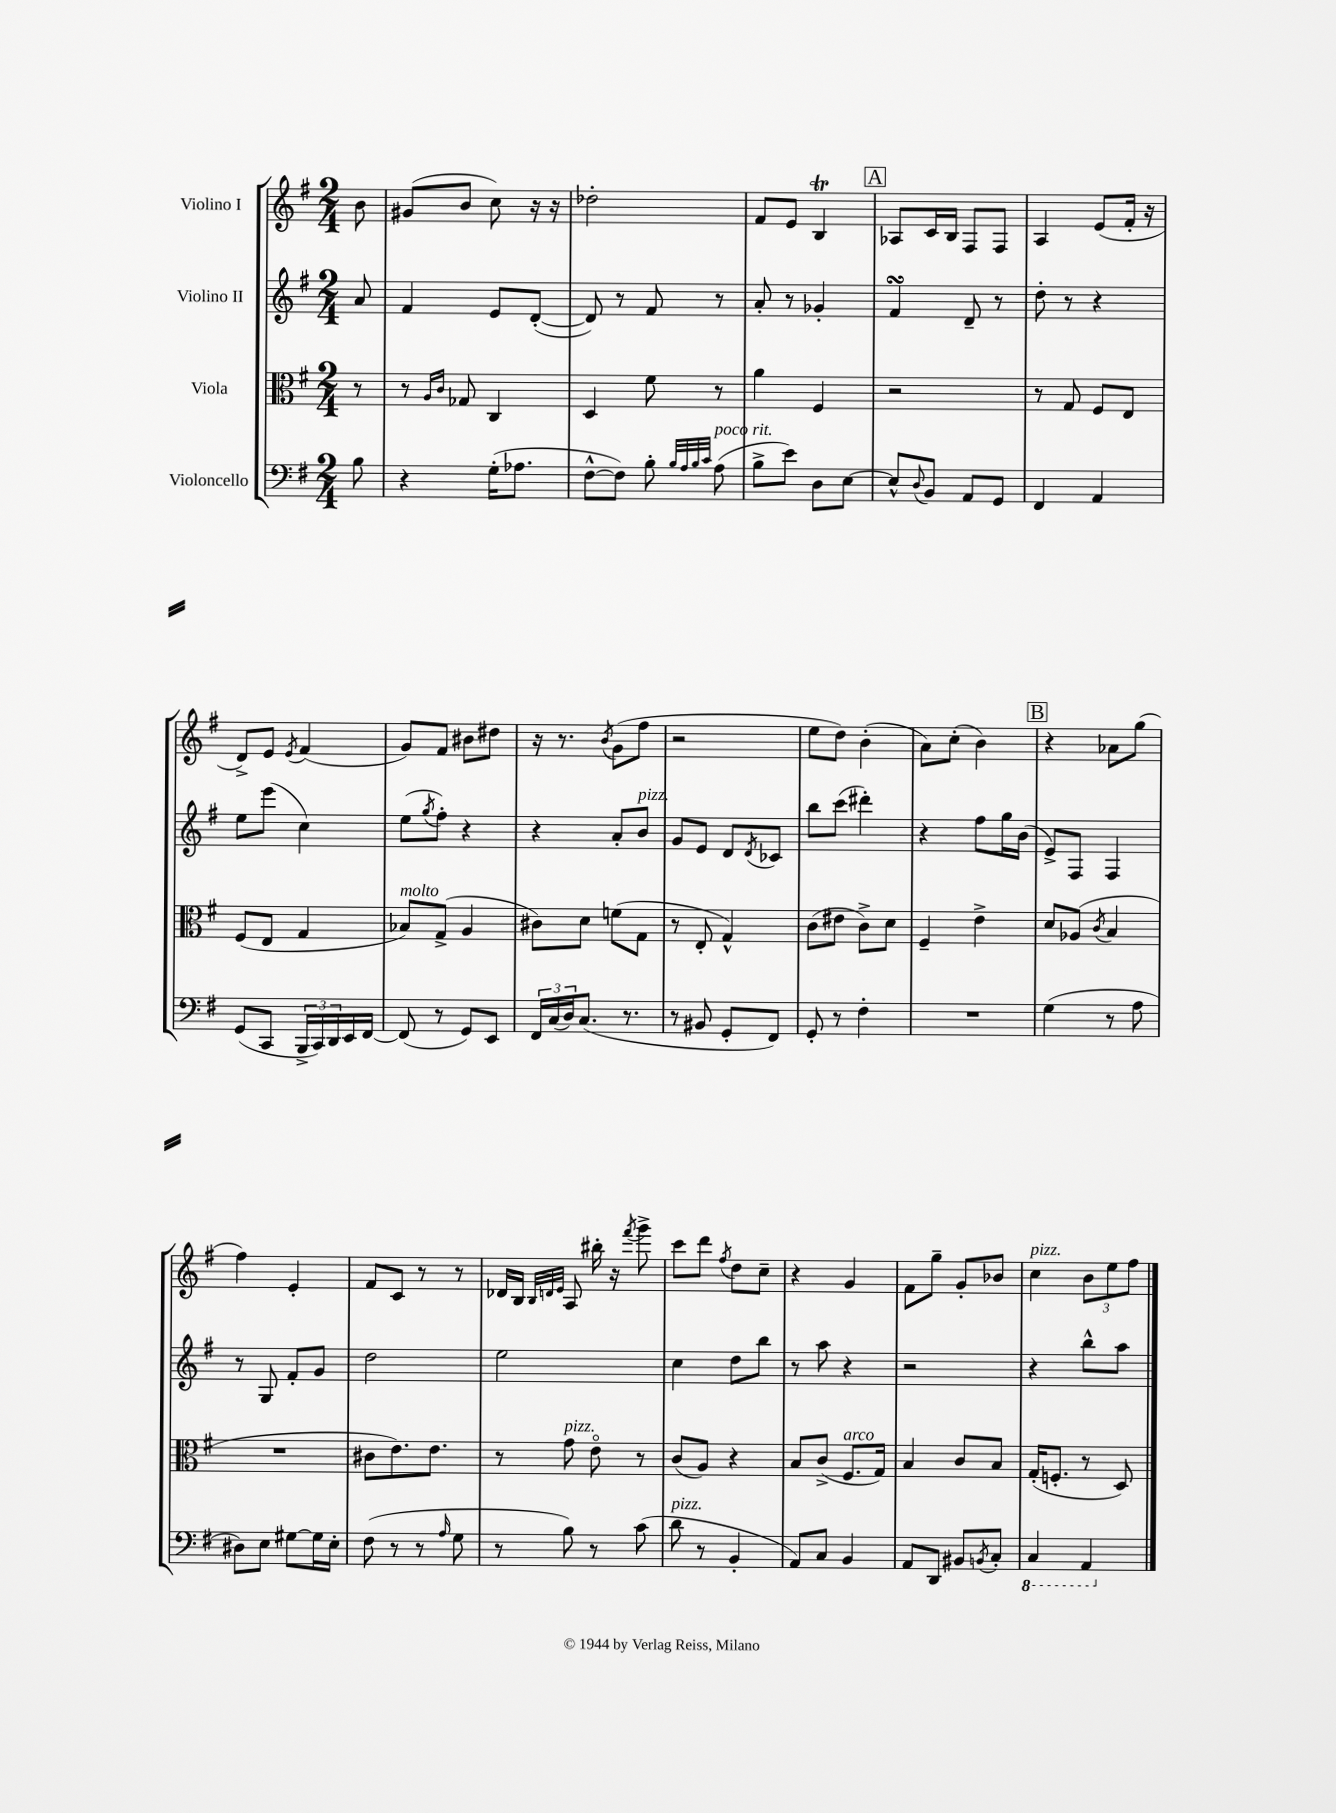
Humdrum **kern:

**kern	**kern	**kern	**kern
*part4	*part3	*part2	*part1
*staff4	*staff3	*staff2	*staff1
*I"Violoncello	*I"Viola	*I"Violino II	*I"Violino I
*clefF4	*clefC3	*clefG2	*clefG2
*k[f#]	*k[f#]	*k[f#]	*k[f#]
*M2/4	*M2/4	*M2/4	*M2/4
=	=	=	=
8B\	8r	8a/	8b\
=1	=1	=1	=1
4r	8r	4f#/	(8g#X/L
.	16qqA/LL	.	.
.	16qqc/JJ	.	.
.	8G-X/	.	8b/J
(16G'\KL	4C/	8e/L	8cc\)
8.A-X\J	.	.	.
.	.	([8d'/J	16r
.	.	.	16r
=2	=2	=2	=2
[8F#^^\L	4D/	8d/])	2dd-X'\
8F#\J])	.	8r	.
8B'\	8f#\	8f#/	.
32qqB/LLL	.	.	.
32qqA/	.	.	.
32qqB/	.	.	.
32qqc/JJJ	.	.	.
!LO:TX:a:i:t=poco rit.	!	!	!
(8A\	8r	8r	.
=3	=3	=3	=3
8B^\L	4a\	8a'/	8f#/L
8e\J)	.	8r	8e/J
8D\L	4F#/	4g-X'/	4Bt/
[8E\J	.	.	.
!!LO:REH:place=s1:t=A
=4	=4	=4	=4
8E^^/L]	2r	4f#sSsS/	8A-X/L
8qqD/	.	.	.
8BB/J	.	.	16c/L
.	.	.	16B/JJ
8AA/L	.	8d~/	8F#/L
8GG/J	.	8r	8F#/J
=5	=5	=5	=5
4FF#/	8r	8dd'\	4A/
.	8G/	8r	.
4AA/	8F#/L	4r	(8e/L
.	8E/J	.	16f#'/Jk
.	.	.	16r
!!LO:LB:g=z
=6	=6	=6	=6
(8GG/L	(8F#/L	8ee\L	8d^/L)
8CC/J	8E/J	(8eee\J	8e/J
.	.	.	8qe/
24BBB^/LL	4G/	4cc\)	(4f#/
24CC/)	.	.	.
24DD/	.	.	.
16EE/	.	.	.
[16FF#/JJ	.	.	.
=7	=7	=7	=7
!	!LO:TX:a:i:t=molto	!	!
(8FF#/]	8B-X/L)	(8ee\L	8g/L)
.	.	8qgg/	.
8r	(8G^/J	8ff#'\J)	8f#/J
8GG/L)	4A/	4r	8b#X\L
8EE/J	.	.	8dd#X\J
=8	=8	=8	=8
24FF#/LL	8c#X\L)	4r	16r
(24C/	.	.	.
.	.	.	8.r
24D/J)	.	.	.
(8.C/J	8d\J	.	.
.	.	.	8qb/
.	(8fn\L	8a'/L	(8g\L
8.r	.	.	.
!	!	!LO:TX:a:i:t=pizz.	!
.	8G\J	8b/J	8ff#\J
=9	=9	=9	=9
8r	8r	8g/L	2r
8BB#X/	8E'/	8e/J	.
8GG'/L	4G^^/)	8d/L	.
.	.	8qd/	.
8FF#/J)	.	8c-X/J	.
=10	=10	=10	=10
8GG'/	(8c\L	8bb\L	8ee\L
8r	8e#X\J	(8ccc\J	8dd\J)
4F#'\	8c^\L)	4ddd#X'\)	(4b'\
.	8d\J	.	.
=11	=11	=11	=11
2r	4F#~/	4r	8a\L)
.	.	.	(8cc'\J
.	4e^\	8ff#\L	4b\)
.	.	16gg\L	.
.	.	(16b\JJ	.
!!LO:REH:place=s1:t=B
=12	=12	=12	=12
(4G\	8d/L	8e^/L)	4r
.	(8A-X/J	8F#/J	.
.	8qc/	.	.
8r	4B/	4F#/	8a-X\L
8A\	.	.	(8gg\J
!!LO:LB:g=z
=13	=13	=13	=13
8D#X\L)	2r	8r	4ff#\)
8E\J	.	8G/	.
[8G#X\L	.	8f#'/L	4e'/
16G#\L]	.	8g/J	.
16E'\JJ	.	.	.
=14	=14	=14	=14
(8F#\	8c#X\L	2dd\	8f#/L
8r	8.e\)	.	8c/J
8r	.	.	8r
.	8.e\J	.	.
16qqA/	.	.	.
8G\	.	.	8r
=15	=15	=15	=15
8r	8r	2ee\	16d-X/LL
.	.	.	16B/JJ
.	.	.	32qqB/LLL
.	.	.	32qqdn/
.	.	.	32qqe/JJJ
!	!LO:TX:a:i:t=pizz.	!	!
8B\)	8g\	.	8A/
8r	8e\	.	16bb#X'\
.	.	.	16r
.	.	.	8qfff#/
(8c\	8r	.	8ggg^\
=16	=16	=16	=16
!LO:TX:a:i:t=pizz.	!	!	!
8d\	(8c/L	4cc\	8ccc\L
8r	8A/J)	.	8ddd\J
.	.	.	8qff#/
4BB'/	4r	8dd\L	8dd\L
.	.	8bb\J	8cc~\J
=17	=17	=17	=17
8AA/L)	8B/L	8r	4r
8C/J	(8c^/J	8aa\	.
!	!LO:TX:a:i:t=arco	!	!
4BB/	8.F#/L	4r	4g/
.	16G/Jk)	.	.
=18	=18	=18	=18
8AA/L	4B/	2r	8f#\L
8DD/J	.	.	8gg~\J
8BB#X/L	8c/L	.	8g'/L
8qBBn/	.	.	.
8C'/J	8B/J	.	8b-X/J
=19	=19	=19	=19
*8ba	*	*	*
!	!	!	!LO:TX:a:i:t=pizz.
4CC/	(16G'/KL	4r	4cc\
.	8.Fn'/J	.	.
4AAA/	8r	8bb^^\L	12b\L
.	.	.	12ee\
.	8D/)	8aa\J	.
.	.	.	12ff#\J
*X8ba	*	*	*
==	==	==	==
*-	*-	*-	*-
